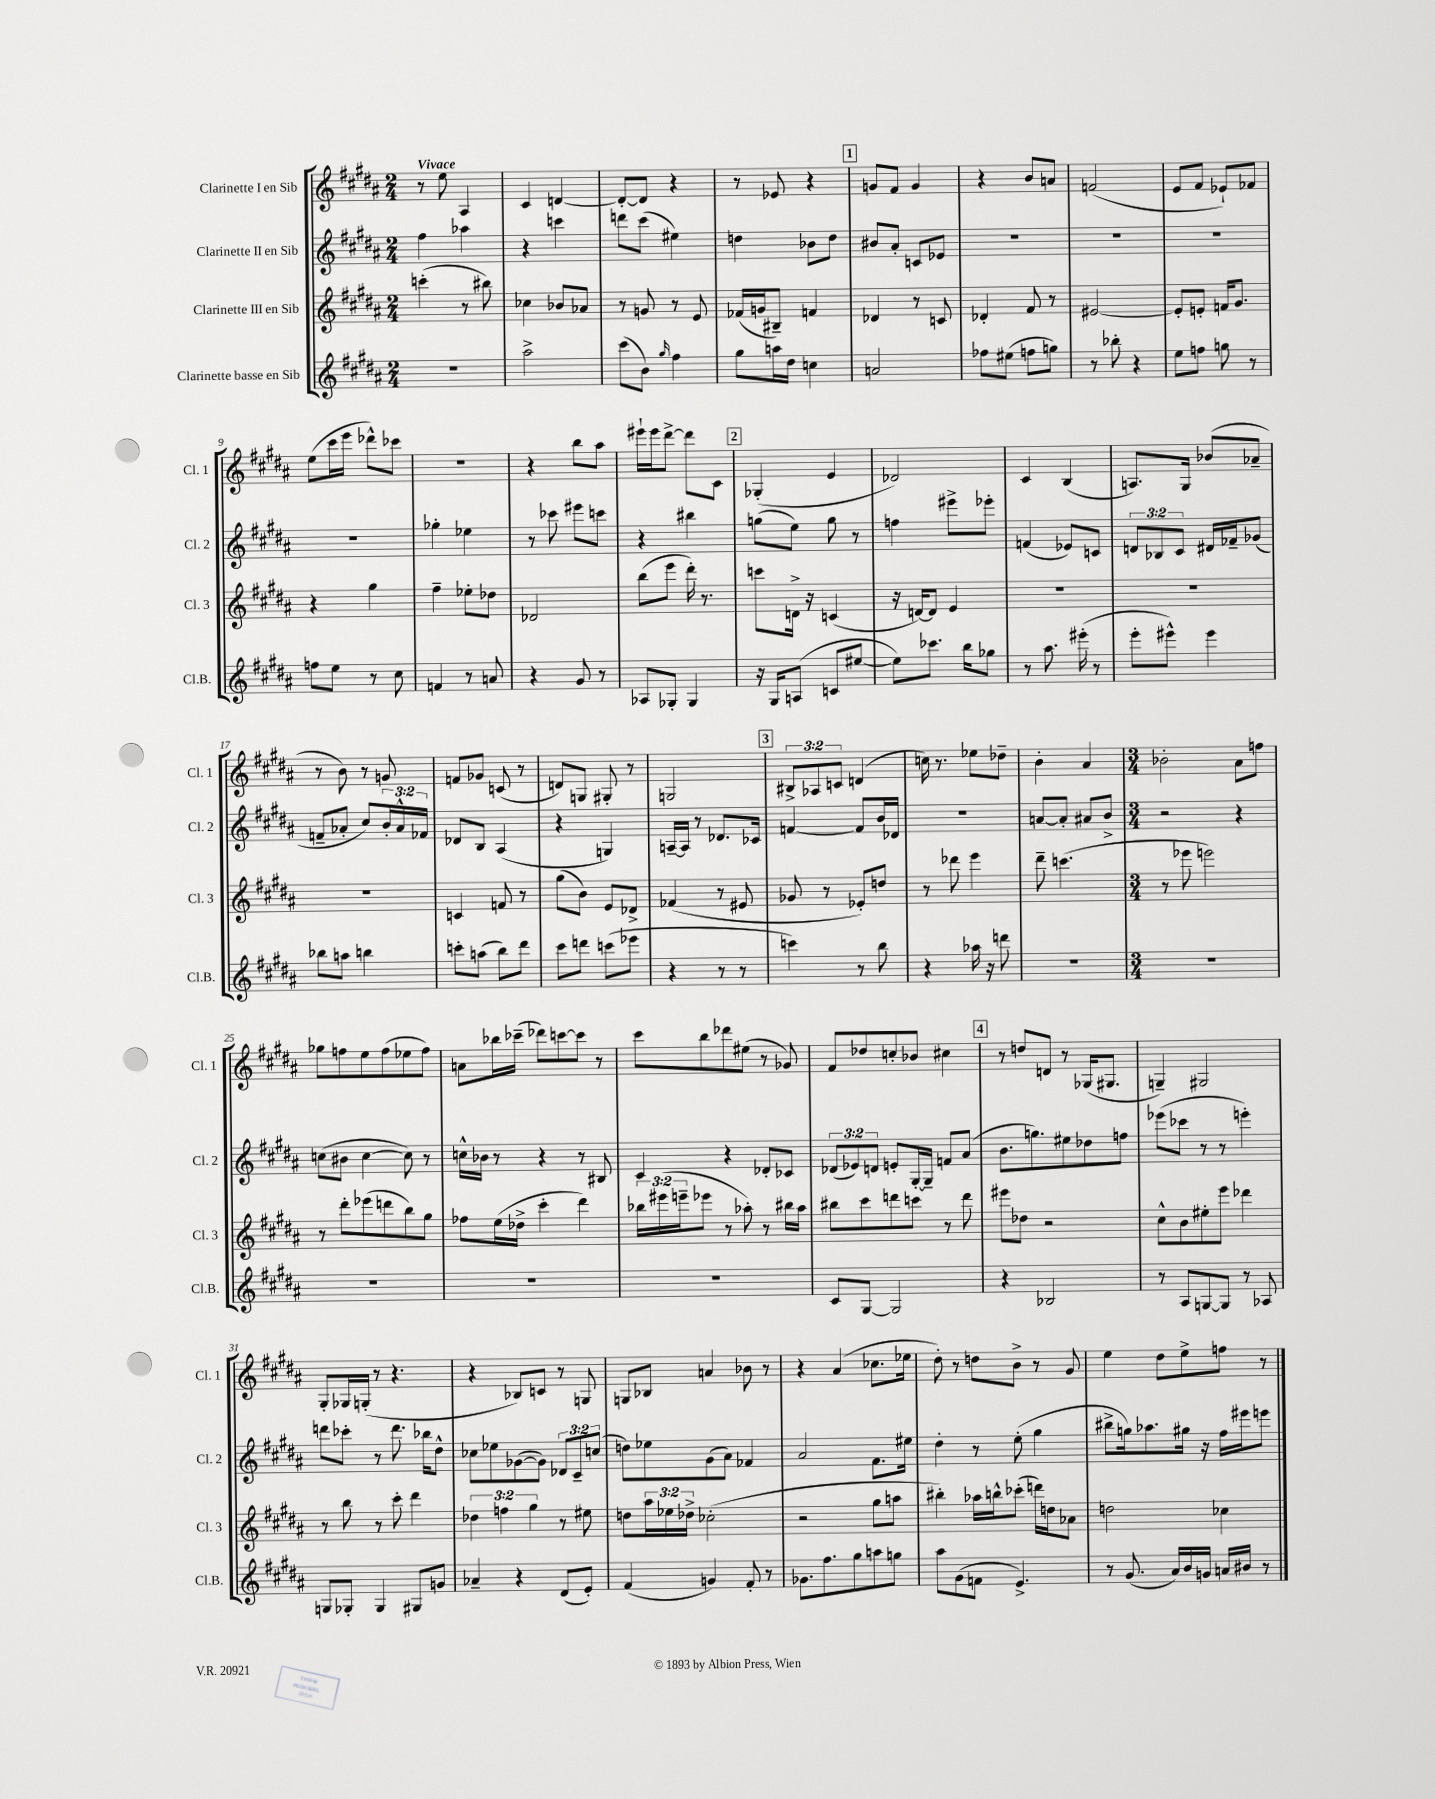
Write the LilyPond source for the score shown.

<<
\new StaffGroup <<
\new Staff = "s0" \with { instrumentName = "Clarinette I en Sib" shortInstrumentName = "Cl. 1" } {
    \clef treble \key b \major \numericTimeSignature \time 2/4 \override Staff.TupletNumber.text = #tuplet-number::calc-fraction-text \tempo "Vivace"
    r8 e''8 ais4 |
    cis'4 d'4~ |
    d'8~-. d'8 r4 |
    r8 ees'8 r4 |
    \mark \markup { \box "1" } g'8 fis'8 g'4 |
    r4 b'8 a'8 |
    f'2( |
    e'8 fis'8 ees'8-!) fes'8 |
    e''8( cis'''16 e'''16 des'''8-^) ces'''8 |
    r2 |
    r4 b''8 ais''8 |
    eis'''16-! eis'''16 dis'''8~-> dis'''8 cis'8 |
    \mark \markup { \box "2" } ges4-.( e'4 |
    des'2) |
    cis'4 b4( |
    a8.) gis16 bes'8( aes'8-- |
    r8 b'8) r8 g'8 |
    f'8 ges'8 c'8( r8 |
    d'8) g8 gis8-. r8 |
    g2 |
    \mark \markup { \box "3" } \tuplet 3/2 { bis8-> aes8 c'8 } d'4( |
    c''16) r8. ees''8 des''8-- |
    b'4-. ais'4 |
    \numericTimeSignature \time 3/4 bes'2-. ais'8 f''8 |
    ges''8 f''8 e''8 f''8( ees''8 f''8) |
    a'8 bes''16 ces'''16--( des'''8) c'''8~ c'''8 r8 |
    cis'''8 b''8 des'''8 eis''8( r8 ges'8) |
    fis'8 des''8 c''8-. bes'8 cis''4 |
    \mark \markup { \box "4" } r8 d''8 d'8 r8 ges16( gis8. |
    g4--) gis2 |
    gis8-. ges16 g16-.( r8 r4. |
    r4 bes8) c'8 r8 g8 |
    g8 bes8 a'4 bes'8 r8 |
    r4 ais'4( ces''8. ees''16 |
    dis''8-.) r8 d''8 b'8-> r8 gis'8 |
    e''4 dis''8 e''8-> f''8 r8 \bar "|." |
}
\new Staff = "s1" \with { instrumentName = "Clarinette II en Sib" shortInstrumentName = "Cl. 2" } {
    \clef treble \key b \major \numericTimeSignature \time 2/4 \override Staff.TupletNumber.text = #tuplet-number::calc-fraction-text
    fis''4 aes''4 |
    r4 c'''4 |
    d'''8 cis'''8( eis''4) |
    d''4 bes'8 d''8 |
    \mark \markup { \box "1" } bis'8 ais'8-. c'8 ees'8 |
    R2 |
    R2 |
    R2 |
    R2 |
    ges''4-. ees''4 |
    r8 ces'''8 eis'''8 c'''8 |
    r4 bis''4 |
    \mark \markup { \box "2" } g''8( e''8) g''8 r8 |
    f''4 eis'''8-> ees'''8-. |
    f'4( ees'8) c'8 |
    \tuplet 3/2 { d'8 bes8 cis'8 } dis'16 fes'16-- ges'8( |
    f'8-- aes'8-. cis''8) \tuplet 3/2 { b'16-. aes'16-^ fes'16 } |
    des'8 b8 ais4( |
    r4 g4) |
    a16~-- a16 r8 des'8. ces'16 |
    \mark \markup { \box "3" } f'4~ f'8 b'16 des'16 |
    r2 |
    a'8~ a'8-. ais'8 b'8-> |
    \numericTimeSignature \time 3/4 r2 r4 |
    c''8( bis'8 c''4~ c''8) r8 |
    c''16-^ bes'16 r8 r4 r8 bis8 |
    cis'4 r4 des'8-. ces'8 |
    \tuplet 3/2 { des'8( ees'8) d'8 } e'8-. gis16~-. gis16-- f'8 ais'8( |
    \mark \markup { \box "4" } b'8. g''8.) eis''8 des''8 f''8 |
    ees'''8( ces'''8 r8 r8 e'''4-.) |
    d'''8 ces'''8-. r8 d'''8. bes''16 dis''8-^ |
    ces''8 ees''8 ges'8~( ges'8) \tuplet 3/2 { des'8 cis'8-- c''8( } |
    d''8) ees''8 gis'8( ais'8) fes'4 |
    ais'2 fis'8. eis''16 |
    dis''4-. r8 e''8-.( gis''4 |
    bis''8-> g''16) aes''8. gis''16 r16 fis''16 eis'''16 e'''8 \bar "|." |
}
\new Staff = "s2" \with { instrumentName = "Clarinette III en Sib" shortInstrumentName = "Cl. 3" } {
    \clef treble \key b \major \numericTimeSignature \time 2/4 \override Staff.TupletNumber.text = #tuplet-number::calc-fraction-text
    c'''4-.( r8 bis''8) |
    ces''4 bes'8 aes'8 |
    r8 g'8 r8 e'8 |
    fes'16( g'16 bis8--) f'4 |
    \mark \markup { \box "1" } des'4 r8 c'8 |
    des'4-. fis'8 r8 |
    eis'2~ |
    eis'8-. e'8-. f'16 gis'8. |
    r4 gis''4 |
    fis''4-- ees''8-. des''8 |
    des'2 |
    b''8( e'''8 dis'''16-.) r8. |
    \mark \markup { \box "2" } c'''8 d'16-> r16 c'4( |
    r16 d'16~) d'8 e'4 |
    R2 |
    R2 |
    R2 |
    c'4 f'8 r8 |
    gis''8( b'8) e'8 des'8-> |
    fes'4( r8 eis'8 |
    \mark \markup { \box "3" } ges'8 r8 ees'8-.) d''8 |
    r8 des'''8 e'''4 |
    dis'''8-- c'''4.( |
    \numericTimeSignature \time 3/4 r8 ees'''8 e'''2) |
    r8 dis'''8-. ees'''8( d'''8 b''8) gis''8 |
    fes''8 e''16( des''16-> cis'''4-. dis'''4) |
    \tuplet 3/2 { bes''16 eis'''16( e'''16-- } ees'''8 r8 aes''8-.) r8 bis''16 aes''16 |
    bis''8 cis'''8 d'''8 c'''8 r8 d'''8 |
    \mark \markup { \box "4" } eis'''8 des''8 r2 |
    cis''8-^ b'8 eis''8-. e'''8 des'''4 |
    r8 b''8 r8 cis'''8-. dis'''4 |
    \tuplet 3/2 { des''4 f''4 gis''4 } r8 eis''8 |
    d''8 \tuplet 3/2 { ais''16 ees''16 des''16-> } ces''2-.( |
    r2 gis''8 a''8 |
    bis''4-.) aes''16 b''16-^ ces'''8-.( d'''16) d''16 aes'8 |
    d''2 ces''4 \bar "|." |
}
\new Staff = "s3" \with { instrumentName = "Clarinette basse en Sib" shortInstrumentName = "Cl.B." } {
    \clef treble \key b \major \numericTimeSignature \time 2/4
    r2 |
    ais''2-> |
    cis'''8( b'8) \grace { gis''16 } fis''4 |
    gis''8 a''16 dis''16 c''4 |
    \mark \markup { \box "1" } a'2 |
    fes''8 eis''8( f''8 g''8) |
    r8 bes''8-. r4 |
    e''8 f''8 g''8 r8 |
    f''8 e''8 r8 cis''8 |
    f'4 r8 a'8 |
    r4 gis'8 r8 |
    aes8 ges8-. ges4 |
    \mark \markup { \box "2" } r16 gis16 a8( c'8 eis''8~ |
    eis''8) ces'''8. b''16 ges''8 |
    r8 ais''8. eis'''16-.( r8 |
    e'''8-. eis'''8-^) eis'''4 |
    bes''8 a''8 b''4 |
    c'''8-. a''8( b''8) dis'''8 |
    cis'''8 d'''8 c'''8( ees'''8 |
    r4 r8 r8 |
    \mark \markup { \box "3" } c'''4) r8 b''8 |
    r4 aes''16 r16 d'''8 |
    R2 |
    \numericTimeSignature \time 3/4 R2. |
    R2. |
    R2. |
    R2. |
    cis'8 gis8~ gis2 |
    \mark \markup { \box "4" } r4 bes2 |
    r8 ais8 g8~ g8 r8 aes8 |
    g8 ges8-. ges4 gis8 g'8 |
    aes'4-- r4 dis'8( e'8-.) |
    fis'4( g'4) fis'8-. r8 |
    ges'8. fis''8. gis''8 a''8 g''8 |
    ais''8 gis'8( f'8 e'4.->) |
    r8 gis'8.( ais'16) b'16 g'16 a'16 bis'16 r8 \bar "|." |
}
>>
>>
